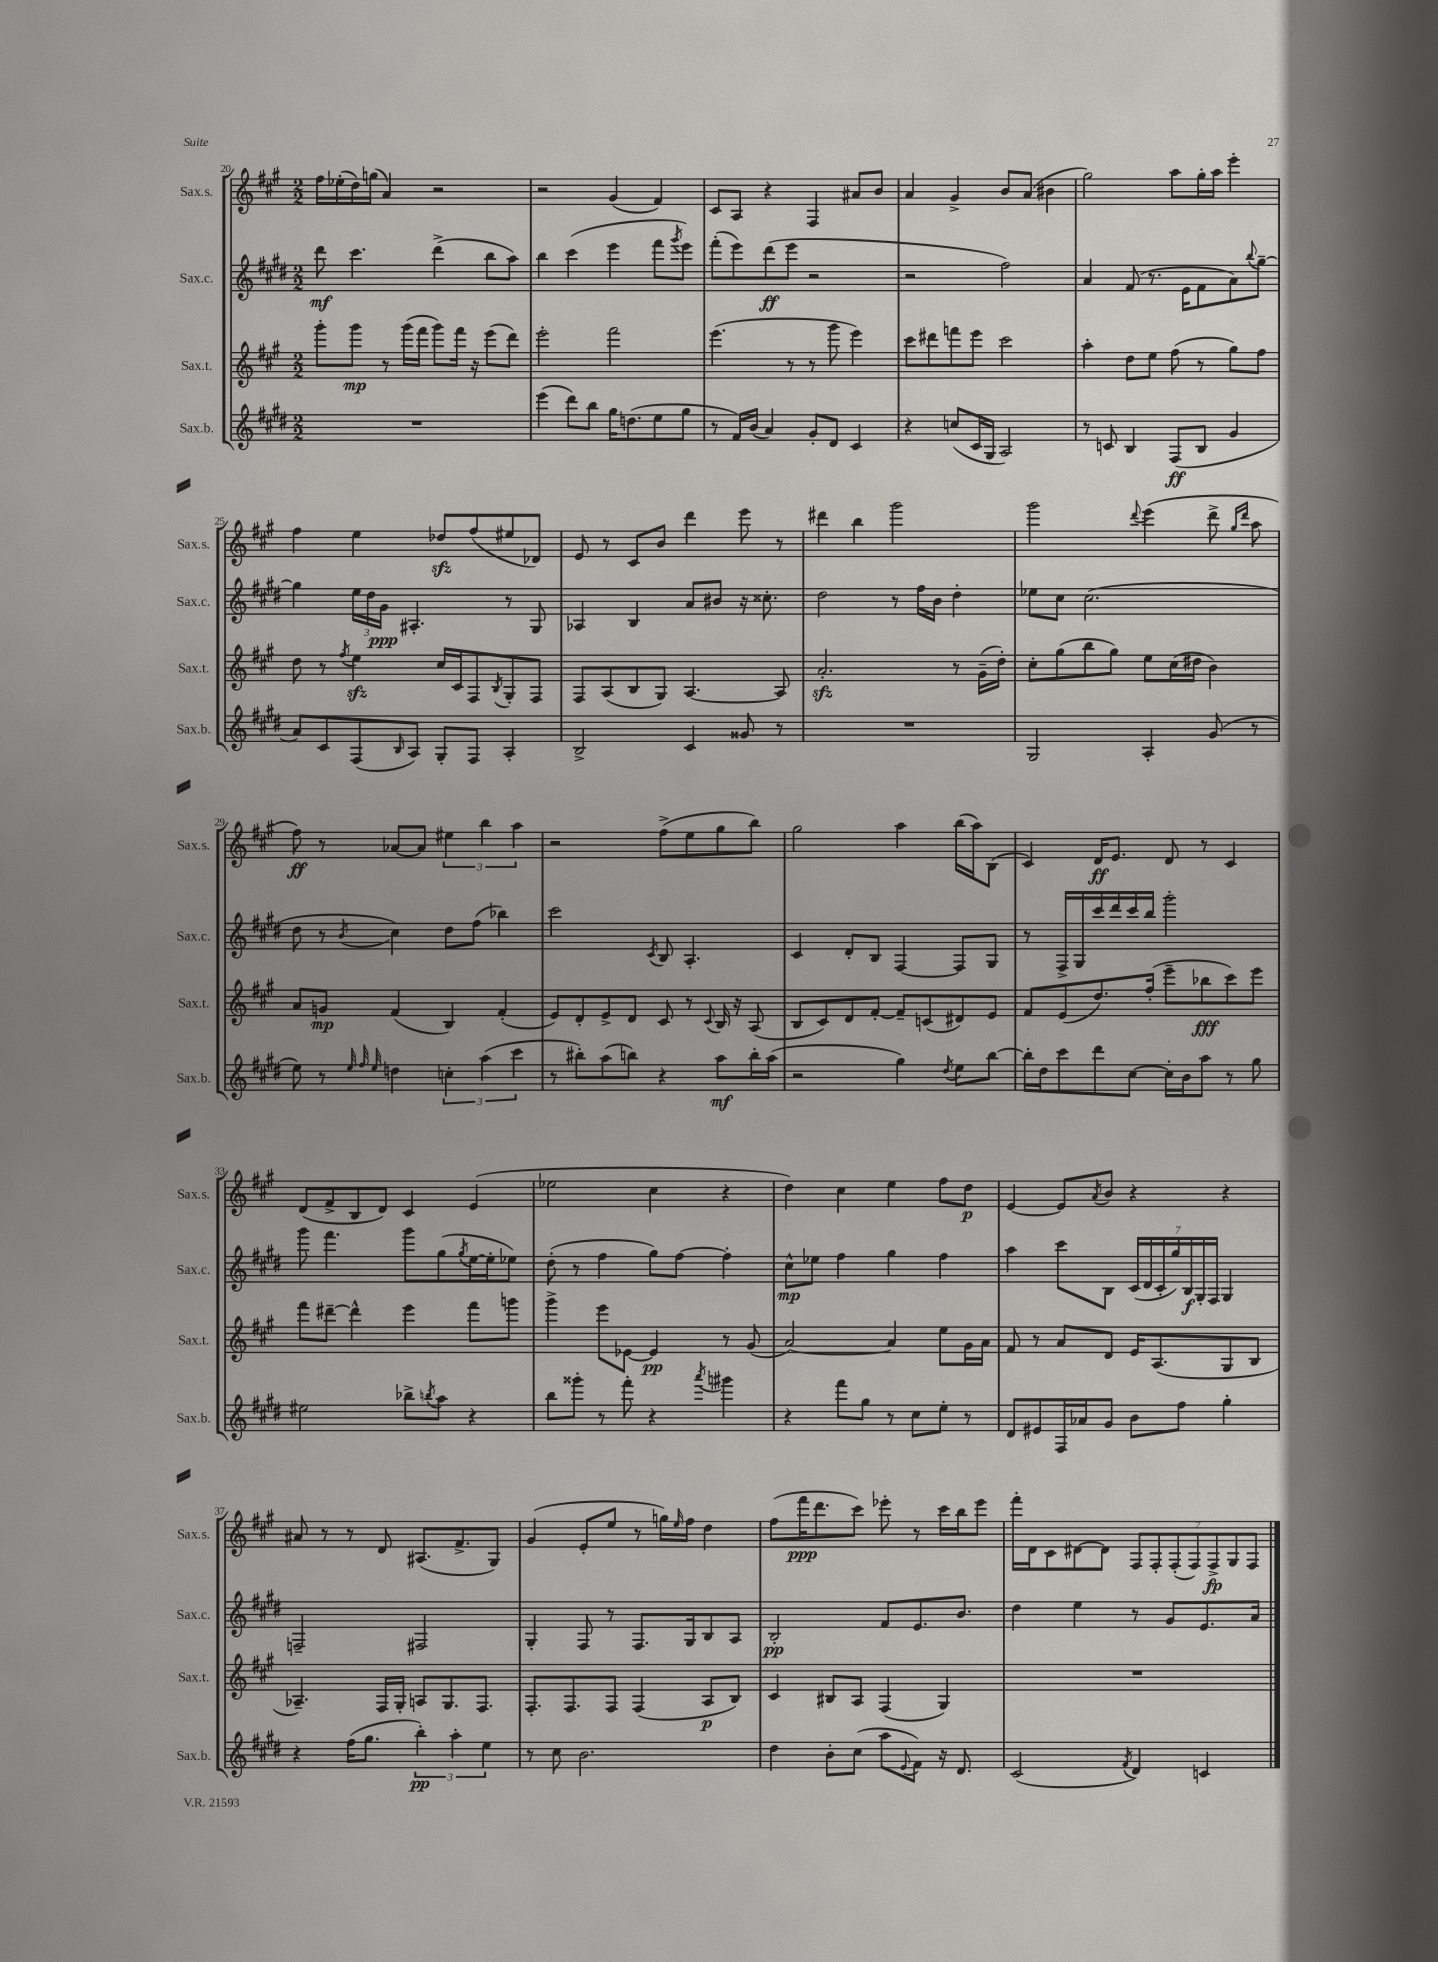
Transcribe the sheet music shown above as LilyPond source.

<<
\new StaffGroup <<
\new Staff = "s0" \with { instrumentName = "Sax.s." shortInstrumentName = "Sax.s." } {
    \clef treble \key a \major \numericTimeSignature \time 2/2
    fis''16 ees''16-.( d''16) g''16( a'4) r2 |
    r2 gis'4( fis'4) |
    cis'8 a8 r4 fis4 ais'8 b'8 |
    a'4 gis'4-> b'8 a'8( bis'4 |
    gis''2) a''8 gis''16-. a''16 e'''4-. |
    fis''4 e''4 des''8\sfz fis''8( eis''8 des'8) |
    e'8 r8 cis'8 b'8 d'''4 e'''8 r8 |
    dis'''4 b''4 gis'''2 |
    gis'''2 \appoggiatura { d'''8 } e'''4( d'''8-> \grace { gis''16 d'''16 } a''8 |
    fis''8\ff) r8 aes'8~ aes'8 \tuplet 3/2 { eis''4 b''4 a''4 } |
    r2 fis''8->( e''8 gis''8 b''8) |
    gis''2 a''4 b''16( a''16) b8( |
    cis'4) d'16\ff e'8. d'8 r8 cis'4 |
    d'8( fis'8-> b8 d'8) cis'4 e'4( |
    ees''2 cis''4 r4 |
    d''4) cis''4 e''4 fis''8 d''8\p |
    e'4~ e'8 \acciaccatura { a'8 } b'8 r4 r4 |
    ais'8 r8 r8 d'8 ais8.( fis'8.-> gis8) |
    gis'4( e'8-. e''8 r8 g''16) \grace { e''16 } fis''16 d''4 |
    fis''8( fis'''16\ppp d'''8. cis'''8) ees'''8-. r8 cis'''16 b''16 ees'''8 |
    fis'''16-. d'16 cis'8 dis'8~ dis'8 \tuplet 7/4 { fis8 fis8-. fis8-.( fis8) fis8->\fp gis8 fis8 } \bar "|." |
}
\new Staff = "s1" \with { instrumentName = "Sax.c." shortInstrumentName = "Sax.c." } {
    \clef treble \key e \major \numericTimeSignature \time 2/2
    dis'''8\mf cis'''4. dis'''4->( b''8 a''8) |
    b''4 cis'''4( e'''4 fis'''8 \acciaccatura { gis'''8 } e'''8) |
    fis'''8-.( e'''8) dis'''8\ff( e'''8 r2 |
    r2 fis''2) |
    a'4 fis'8( r8. e'16 fis'8 a'8) \appoggiatura { b''8 } gis''8~-- |
    gis''4 \tuplet 3/2 { e''16 dis''16 gis'16\ppp } ais4.-. r8 gis8 |
    aes4 b4 a'8 bis'8 r16 cisis''8.-. |
    dis''2 r8 fis''16 b'16 dis''4-. |
    ees''8 cis''8 cis''2.( |
    dis''8 r8 \acciaccatura { b'8 } cis''4) dis''8 fis''8( bes''4) |
    cis'''2 \acciaccatura { cis'8 } b8 a4.-. |
    cis'4 dis'8-. b8 fis4~ fis8 gis8 |
    r8 fis16-> gis16 cis'''16 dis'''16 cis'''16 b''16 gis'''2-. |
    gis'''8 fis'''4. gis'''8 gis''8( \acciaccatura { gis''8 } e''16~ e''16-. ees''8) |
    dis''8-.( r8 fis''4 gis''8) fis''8~ fis''4-. |
    cis''8-^\mp ees''8 fis''4 gis''4 fis''4 |
    a''4 cis'''8 b8 \tuplet 7/4 { cis'16( dis'16 cis'16-. gis''16) b16\f gis16-. fis16 } gis4 |
    f2-- fis2 |
    gis4-. fis8 r8 fis8. gis16 b8 a8 |
    b2-.\pp fis'8 e'8. b'8. |
    dis''4 e''4 r8 gis'8 e'8. a'16 \bar "|." |
}
\new Staff = "s2" \with { instrumentName = "Sax.t." shortInstrumentName = "Sax.t." } {
    \clef treble \key a \major \numericTimeSignature \time 2/2
    gis'''8-. gis'''8\mp r8 gis'''16( fis'''16 gis'''8) fis'''16 r16 e'''8( d'''8) |
    e'''2-. fis'''2 |
    e'''4.( r8 r8 gis'''8 e'''4) |
    cis'''8 dis'''8 f'''8 e'''8 cis'''2 |
    a''4-. d''8 e''8 fis''8( r8 gis''8) fis''8 |
    d''8 r8 \acciaccatura { fis''8 } e''4\sfz cis''16 cis'16 fis8 \acciaccatura { b8 } gis8-. fis8 |
    fis8 a8( b8 gis8) a4.~ a8 |
    a'2.-.\sfz r8 gis'16--( d''16-.) |
    cis''8-. gis''8( b''8 gis''8) e''8 cis''16( dis''16 b'4) |
    a'8 g'8\mp fis'4( b4) fis'4-.( |
    e'8) d'8-. e'8-> d'8 cis'8 r8 \appoggiatura { cis'8 } b16 r16 a8( |
    b8 cis'8) d'8 fis'8~-. fis'8-- c'8( dis'8) e'8 |
    fis'8 e'8( d''8.) fis''16-.( e'''8-- bes''8\fff cis'''8) e'''8 |
    fis'''8 dis'''8~-- dis'''4-^ e'''4 fis'''8 g'''8 |
    gis'''4-> e'''8 ees'8~ ees'4\pp r8 gis'8( |
    a'2~) a'4 e''8 gis'16 a'16 |
    fis'8 r8 a'8 d'8 e'16 a8.( gis8 b8 |
    aes4.--) fis16 gis16-. a8 gis8. fis8. |
    fis8.-. fis8. fis8 fis4( a8\p b8) |
    cis'4 bis8 a8 fis4( gis4) |
    R1 \bar "|." |
}
\new Staff = "s3" \with { instrumentName = "Sax.b." shortInstrumentName = "Sax.b." } {
    \clef treble \key e \major \numericTimeSignature \time 2/2
    R1 |
    e'''4( dis'''8) b''8 gis''16 d''8.( e''8 gis''8 |
    r8 fis'16) b'16( a'4) gis'8-. dis'8 cis'4 |
    r4 c''8( cis'16 gis16 a2) |
    r8 c'8 b4 fis8\ff( b8 gis'4 |
    a'8) cis'8 fis8( \grace { b16 } a8) gis8-. fis8 a4-. |
    b2-> cis'4 gisis'8 r8 |
    R1 |
    gis2 a4-. gis'8( r8 |
    e''8) r8 \grace { e''32 fis''32 e''32 } d''4 \tuplet 3/2 { c''4-. a''4( cis'''4 } |
    r8 bis''8-.) a''8( b''8) r4 a''8\mf b''16-. a''16( |
    r2 gis''4) \acciaccatura { dis''8 } e''8 b''8~ |
    b''16-. dis''16 cis'''8 dis'''8 cis''8~ cis''16-. b'16 a''8 r8 gis''8 |
    eis''2 bes''8-> \acciaccatura { b''8 } a''8 r4 |
    b''8 gisis'''8-. r8 fis'''8-. r4 \acciaccatura { a'''8 } gis'''4 |
    r4 fis'''8 gis''8 r8 cis''8 e''8-. r8 |
    dis'8 eis'8 fis16 aes'16 gis'8 b'8 fis''8 gis''4-. |
    r4 fis''16( gis''8. \tuplet 3/2 { b''4-.\pp) a''4-. e''4 } |
    r8 cis''8 b'2. |
    dis''4 b'8-. cis''8( a''8 \appoggiatura { e'8 } fis'8) r16 dis'8. |
    cis'2( \acciaccatura { fis'8 } dis'4) c'4 \bar "|." |
}
>>
>>
\layout { \context { \Score currentBarNumber = #20 } }
